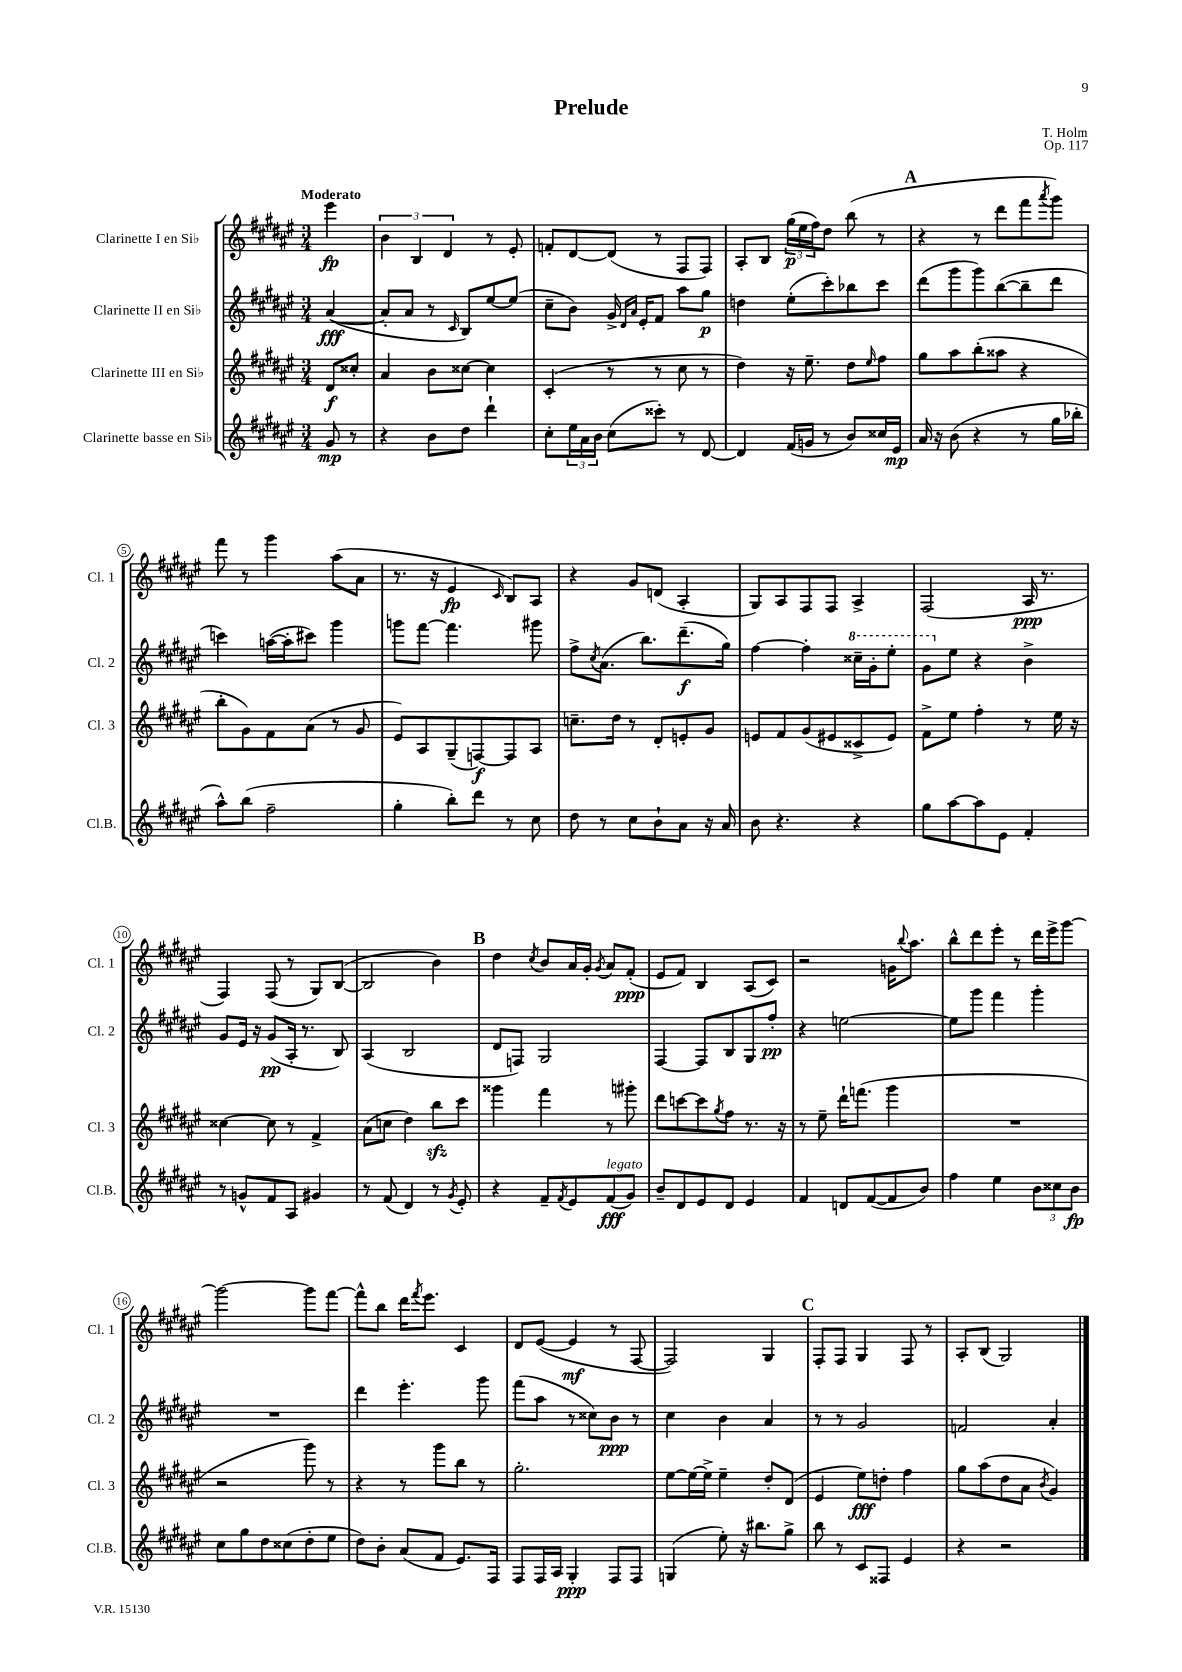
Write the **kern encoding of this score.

**kern	**dynam	**kern	**dynam	**kern	**dynam	**kern	**dynam
*part4	*part4	*part3	*part3	*part2	*part2	*part1	*part1
*staff4	*staff4	*staff3	*staff3	*staff2	*staff2	*staff1	*staff1
*I"Clarinette basse en Si♭	*	*I"Clarinette III en Si♭	*	*I"Clarinette II en Si♭	*	*I"Clarinette I en Si♭	*
*I'Cl.B.	*	*I'Cl. 3	*	*I'Cl. 2	*	*I'Cl. 1	*
*clefG2	*	*clefG2	*	*clefG2	*	*clefG2	*
*k[f#c#g#d#a#e#]	*	*k[f#c#g#d#a#e#]	*	*k[f#c#g#d#a#e#]	*	*k[f#c#g#d#a#e#]	*
*M3/4	*	*M3/4	*	*M3/4	*	*M3/4	*
=	=	=	=	=	=	=	=
!	!	!	!	!	!	!LO:TX:a:B:t=Moderato	!
8g#/	mp	8d#/L	f	([4a#/	fff	4eee#\	fp
8r	.	8cc##X'/J	.	.	.	.	.
=1	=1	=1	=1	=1	=1	=1	=1
4r	.	4a#/	.	8a#'/L]	.	6b\	.
.	.	.	.	8a#/J	.	.	.
.	.	.	.	.	.	6B/	.
8b\L	.	8b\L	.	8r	.	.	.
.	.	.	.	.	.	6d#/	.
.	.	.	.	16qqc#/	.	.	.
8dd#\J	.	[8cc##X\J	.	8B/L)	.	.	.
4ddd#`\	.	4cc##\]	.	[8ee#/	.	8r	.
.	.	.	.	(8ee#/J]	.	8e#'/	.
=2	=2	=2	=2	=2	=2	=2	=2
8cc#'\L	.	(4c#'/	.	8cc#~\L	.	8fn'/L	.
24ee#\L	.	.	.	8b\J)	.	[8d#/	.
24a#\	.	.	.	.	.	.	.
24b\JJ	.	.	.	.	.	.	.
(8cc#\L	.	8r	.	16g#^/	.	(8d#/J]	.
.	.	.	.	16qqd#/LL	.	.	.
.	.	.	.	16qqa#/JJ	.	.	.
.	.	.	.	16e#'/KL	.	.	.
8ccc##X'\J)	.	8r	.	8f#/J	.	8r	.
8r	.	8cc#\	.	8aa#\L	.	8F#/L	.
[8d#/	.	8r	.	8gg#\J	p	8F#/J)	.
=3	=3	=3	=3	=3	=3	=3	=3
4d#/]	.	4dd#\)	.	4ddn\	.	8A#'/L	.
.	.	.	.	.	.	8B/J	.
(16f#/LL	.	16r	.	(8ee#'\L	.	(24gg#\LL	p
.	.	.	.	.	.	24ee#\	.
16gn/JJ	.	8.ee#~\	.	.	.	.	.
.	.	.	.	.	.	24ff#\J)	.
8r	.	.	.	8ccc#'\)	.	8dd#\J	.
8b/L)	.	8dd#\L	.	8bb-X\	.	(8bb\	.
.	.	16qqee#/	.	.	.	.	.
16cc##X/L	.	8ff#\J	.	8ccc#\J	.	8r	.
16e#/JJ	mp	.	.	.	.	.	.
!!LO:REH:place=s1:t=A
=4	=4	=4	=4	=4	=4	=4	=4
16a#/	.	8gg#\L	.	(8ddd#\L	.	4r	.
16r	.	.	.	.	.	.	.
(8b\	.	8aa#\	.	8ggg#\	.	.	.
4r	.	(8bb'\	.	8ggg#\)	.	8r	.
.	.	8aa##X\J	.	([8bb\	.	8ddd#\L	.
8r	.	4r	.	8bb~\]	.	8fff#\	.
.	.	.	.	.	.	8qaaa#/	.
16gg#\LL	.	.	.	8ddd#\J	.	8ggg#\J)	.
16bb-X'\JJ	.	.	.	.	.	.	.
!!LO:LB:g=z
=5	=5	=5	=5	=5	=5	=5	=5
8aa#^^\L)	.	8bb'\L	.	4cccn\)	.	8fff#\	.
(8bb\J	.	8g#\)	.	.	.	8r	.
2ff#~\	.	8f#\	.	([16aan\LL	.	4ggg#\	.
.	.	.	.	16aa'\J]	.	.	.
.	.	(8a#\J	.	8ccc#X\J)	.	.	.
.	.	8r	.	4ggg#\	.	(8aa#\L	.
.	.	8g#/	.	.	.	8a#\J	.
=6	=6	=6	=6	=6	=6	=6	=6
4gg#'\	.	8e#/L)	.	8gggn\L	.	8.r	.
.	.	8A#/	.	[8fff#\J	.	.	.
.	.	.	.	.	.	16r	.
8bb'\L)	.	(8G#~/	.	4.fff#\]	.	4e#/	fp
8ddd#\J	.	[8Fn/)	f	.	.	.	.
.	.	.	.	.	.	16qqc#/	.
8r	.	8F/]	.	.	.	8B/L)	.
8cc#\	.	8A#/J	.	8ggg#X\	.	8A#/J	.
=7	=7	=7	=7	=7	=7	=7	=7
8dd#\	.	8.ccn~\L	.	8ff#^\L	.	4r	.
.	.	.	.	8qcc#/	.	.	.
8r	.	.	.	(8.a#\J	.	.	.
.	.	16dd#\Jk	.	.	.	.	.
8cc#\L	.	8r	.	.	.	8g#/L	.
.	.	.	.	8.bb\L)	.	.	.
8b`\	.	8d#'/L	.	.	.	(8dn/J	.
8a#\J	.	8en'/	.	(8.ddd#~\	f	4A#'/	.
16r	.	8g#/J	.	.	.	.	.
16a#/	.	.	.	16gg#\Jk)	.	.	.
=8	=8	=8	=8	=8	=8	=8	=8
8b\	.	8en/L	.	[4ff#\	.	8G#/L)	.
4.r	.	8f#/	.	.	.	8A#/	.
.	.	(8g#/	.	4ff#'\]	.	8F#/	.
.	.	8e#X/	.	.	.	8F#/J	.
*	*	*	*	*8va	*	*	*
4r	.	8c##X^/	.	16ccc##X~\LL	.	4A#^/	.
.	.	.	.	16gg#'\J	.	.	.
.	.	8e#/J)	.	8eee#'\J	.	.	.
=9	=9	=9	=9	=9	=9	=9	=9
8gg#\L	.	8f#^\L	.	8gg#\L	.	(2F#/	.
*	*	*	*	*X8va	*	*	*
[8aa#\	.	8ee#\J	.	8ee#\J	.	.	.
8aa#\]	.	4ff#'\	.	4r	.	.	.
8e#\J	.	.	.	.	.	.	.
4f#'/	.	8r	.	4b^\	.	16A#/	ppp
.	.	.	.	.	.	8.r	.
.	.	16ee#\	.	.	.	.	.
.	.	16r	.	.	.	.	.
!!LO:LB:g=z
=10	=10	=10	=10	=10	=10	=10	=10
8r	.	[4cc##X\	.	8g#/L	.	4F#/)	.
8gn^^/L	.	.	.	16e#/Jk	.	.	.
.	.	.	.	16r	.	.	.
8f#/	.	8cc##\]	.	(8g#/L	pp	(8F#/	.
8A#/J	.	8r	.	16A#'/Jk	.	8r	.
.	.	.	.	8.r	.	.	.
4g#X/	.	4f#^/	.	.	.	8G#/L)	.
.	.	.	.	8B/)	.	([8B/J	.
=11	=11	=11	=11	=11	=11	=11	=11
8r	.	(8a#\L	.	(4A#/	.	2B/]	.
(8f#/	.	8ccn\J	.	.	.	.	.
4d#/)	.	4dd#\)	.	2B/	.	.	.
8r	.	8bbzz\L	.	.	.	4b\)	.
8qg#/	.	.	.	.	.	.	.
8e#'/	.	8ccc#\J	.	.	.	.	.
!!LO:REH:place=s1:t=B
=12	=12	=12	=12	=12	=12	=12	=12
4r	.	4ggg##X\	.	8d#/L	.	4dd#\	.
.	.	.	.	8Fn/J)	.	.	.
.	.	.	.	.	.	8qcc#/	.
8f#~/L	.	4fff#\	.	2G#/	.	8b/L	.
8qf#/	.	.	.	.	.	.	.
8e#/	.	.	.	.	.	16a#/L	.
.	.	.	.	.	.	16g#'/JJ	.
.	.	.	.	.	.	8qg#/	.
!LO:TX:a:i:t=legato	!	!	!	!	!	!	!
(8f#/	fff	8r	.	.	.	8a#/L	.
8g#/J)	.	8ggg#X'\	.	.	.	(8f#'/J	ppp
=13	=13	=13	=13	=13	=13	=13	=13
8b~/L	.	8ddd#\L	.	[4F#/	.	8e#/L	.
8d#/	.	[8cccn\	.	.	.	8f#/J)	.
8e#/	.	8ccc\]	.	8F#/L]	.	4B/	.
.	.	8qgg#/	.	.	.	.	.
8d#/J	.	8ff#\J	.	8B/	.	.	.
4e#/	.	8.r	.	8G#/	.	(8A#/L	.
.	.	.	.	8ff#'/J	pp	8c#/J)	.
.	.	16r	.	.	.	.	.
=14	=14	=14	=14	=14	=14	=14	=14
4f#/	.	8r	.	4r	.	2r	.
.	.	8ee#~\	.	.	.	.	.
8dn/L	.	16ddd#`\KL	.	[2een\	.	.	.
.	.	(8.fffn\J	.	.	.	.	.
([8f#/	.	.	.	.	.	.	.
8f#/]	.	4ggg#\	.	.	.	16gn\KL	.
.	.	.	.	.	.	8qqbb/	.
.	.	.	.	.	.	8.aa#\J	.
8b/J)	.	.	.	.	.	.	.
=15	=15	=15	=15	=15	=15	=15	=15
4ff#\	.	2.r	.	8ee\L]	.	8bb^^\L	.
.	.	.	.	8ggg#\J	.	8ddd#\	.
4ee#\	.	.	.	4fff#\	.	8eee#'\J	.
.	.	.	.	.	.	8r	.
12b\L	.	.	.	4ggg#'\	.	16ddd#\LL	.
.	.	.	.	.	.	16eee#^\J	.
12cc##X\	.	.	.	.	.	.	.
.	.	.	.	.	.	[8ggg#\J	.
12b\J	fp	.	.	.	.	.	.
!!LO:LB:g=z
=16	=16	=16	=16	=16	=16	=16	=16
8cc#\L	.	2r	.	2.r	.	2ggg#\_	.
8gg#\	.	.	.	.	.	.	.
8dd#\	.	.	.	.	.	.	.
(8cc##X\	.	.	.	.	.	.	.
8dd#'\	.	8ggg#\)	.	.	.	8ggg#\L]	.
8ee#\J	.	8r	.	.	.	[8fff#\J	.
=17	=17	=17	=17	=17	=17	=17	=17
8dd#\L)	.	4r	.	4ddd#\	.	8fff#^^\L]	.
8b'\J	.	.	.	.	.	8bb\J	.
(8a#/L	.	8r	.	4.eee#'\	.	16ddd#\KL	.
.	.	.	.	.	.	8qfff#/	.
.	.	.	.	.	.	8.eee#\J	.
8f#/J	.	8ggg#\L	.	.	.	.	.
8.e#/L)	.	8bb\J	.	.	.	4c#/	.
.	.	8r	.	8ggg#\	.	.	.
16F#/Jk	.	.	.	.	.	.	.
=18	=18	=18	=18	=18	=18	=18	=18
8F#/L	.	2.gg#'\	.	(8fff#\L	.	8d#/L	.
16F#/L	.	.	.	8aa#\J	.	([8e#/J	.
16A#/JJ	.	.	.	.	.	.	.
4G#'/	ppp	.	.	8r	.	4e#/]	mf
.	.	.	.	8cc##X\L)	.	.	.
8F#/L	.	.	.	8b\J	ppp	8r	.
8F#/J	.	.	.	8r	.	[8F#/	.
=19	=19	=19	=19	=19	=19	=19	=19
(4Gn/	.	[8ee#\L	.	4cc#\	.	2F#/])	.
.	.	16ee#\L_	.	.	.	.	.
.	.	16ee#^\JJ]	.	.	.	.	.
8ee#'\)	.	4ee#~\	.	4b\	.	.	.
16r	.	.	.	.	.	.	.
8.bb#X\L	.	.	.	.	.	.	.
.	.	8dd#'/L	.	4a#/	.	4G#/	.
8gg#^\J	.	(8d#/J	.	.	.	.	.
!!LO:REH:place=s1:t=C
=20	=20	=20	=20	=20	=20	=20	=20
8bb\	.	4e#/	.	8r	.	8F#'/L	.
8r	.	.	.	8r	.	8F#/J	.
8c#/L	.	8ee#\L)	fff	2g#/	.	4G#/	.
8F##X/J	.	8ddn'\J	.	.	.	.	.
4e#/	.	4ff#\	.	.	.	8F#/	.
.	.	.	.	.	.	8r	.
=21	=21	=21	=21	=21	=21	=21	=21
4r	.	8gg#\L	.	2fn/	.	8A#'/L	.
.	.	(8aa#\	.	.	.	(8B/J	.
2r	.	8dd#\	.	.	.	2G#/)	.
.	.	8a#\J	.	.	.	.	.
.	.	8qb/	.	.	.	.	.
.	.	4g#/)	.	4a#'/	.	.	.
==	==	==	==	==	==	==	==
*-	*-	*-	*-	*-	*-	*-	*-
